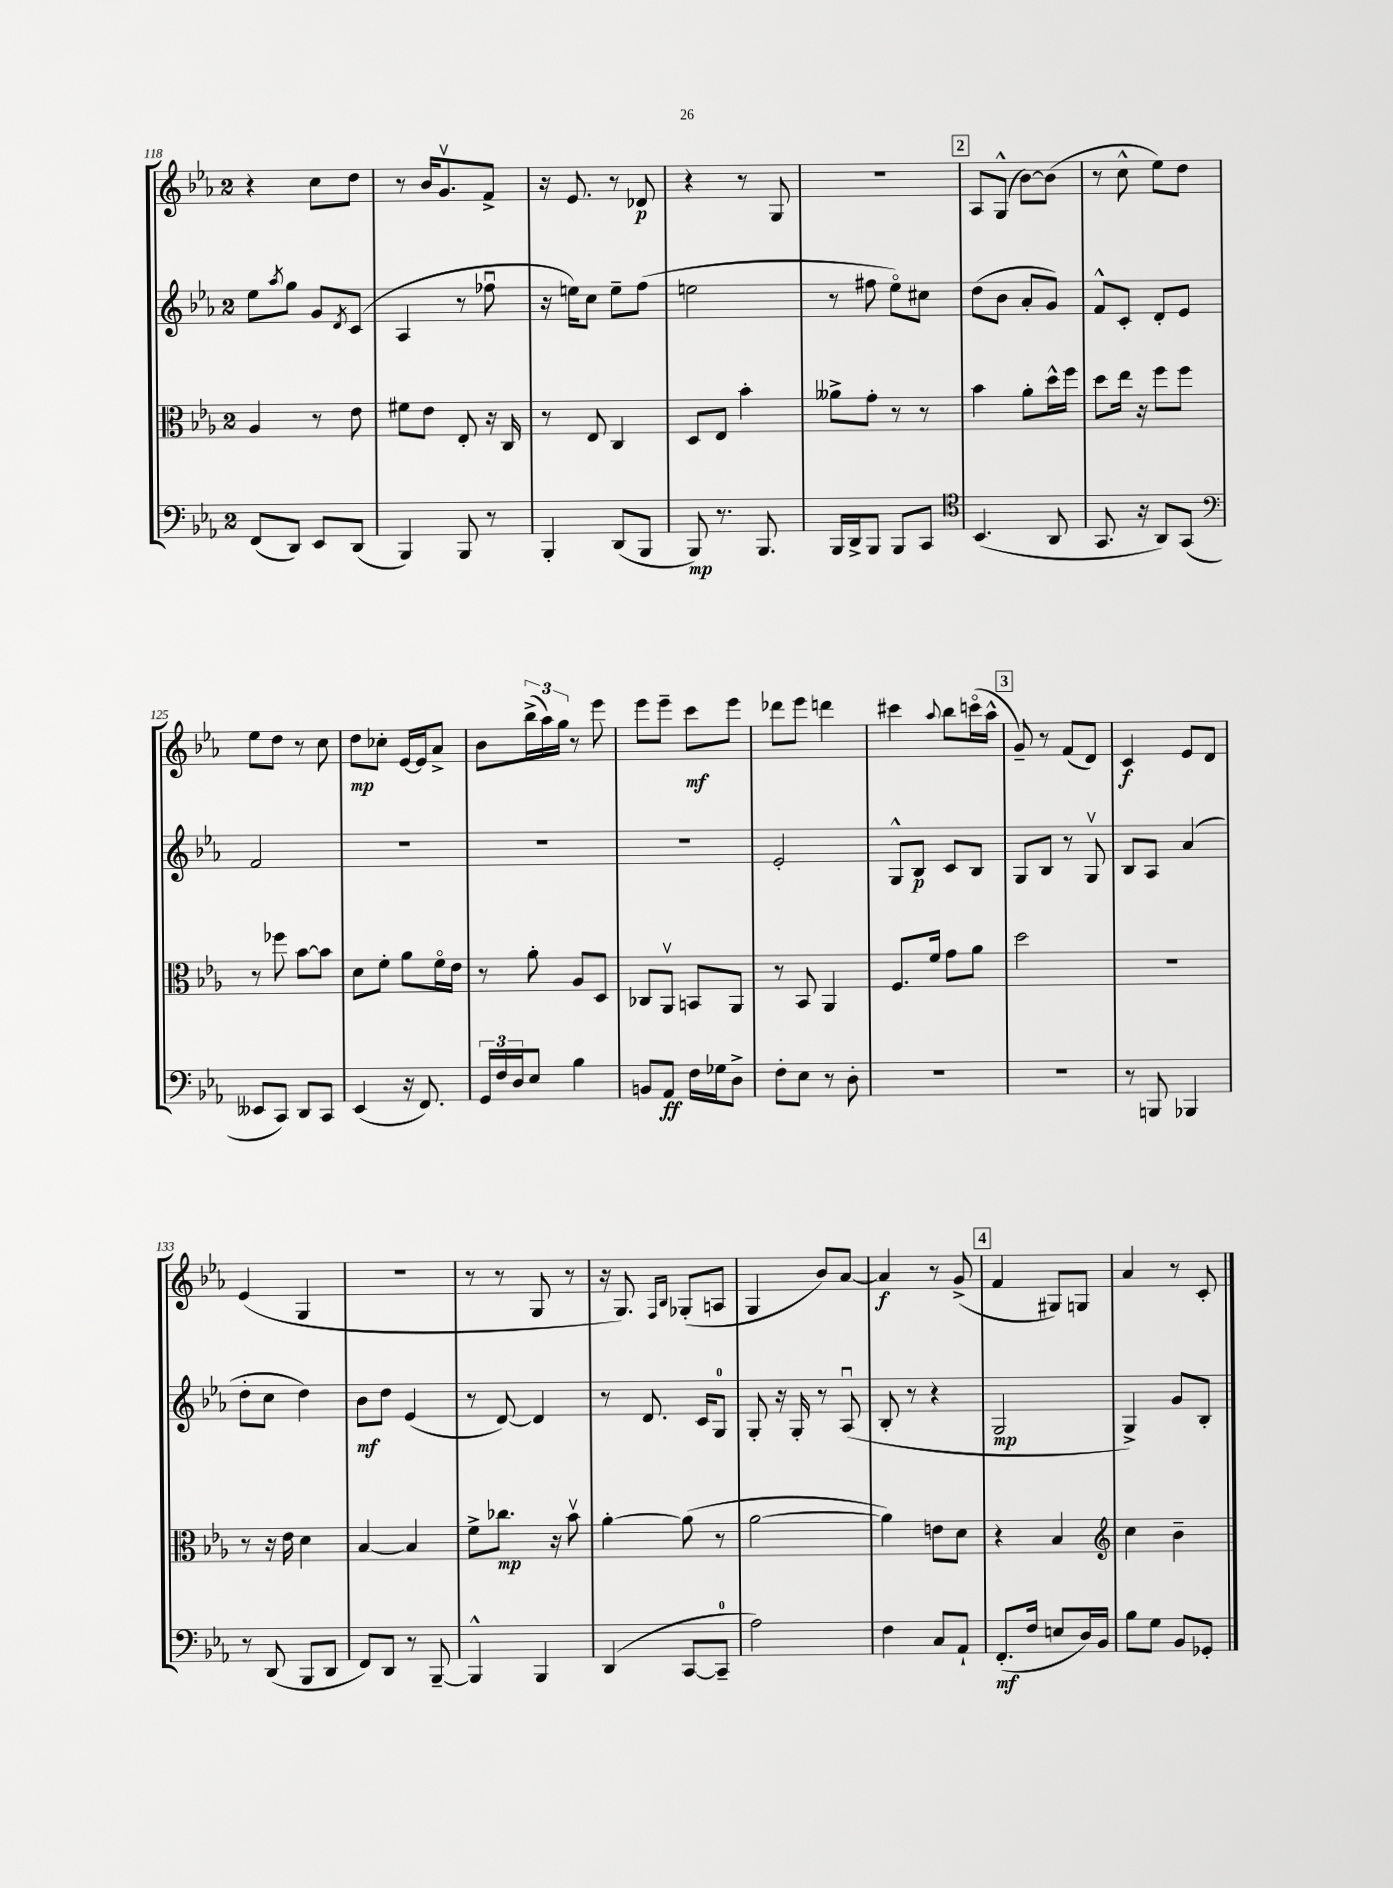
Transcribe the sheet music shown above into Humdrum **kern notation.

**kern	**dynam	**kern	**dynam	**kern	**dynam	**kern	**dynam
*part4	*part4	*part3	*part3	*part2	*part2	*part1	*part1
*staff4	*staff4	*staff3	*staff3	*staff2	*staff2	*staff1	*staff1
*clefF4	*	*clefC3	*	*clefG2	*	*clefG2	*
*k[b-e-a-]	*	*k[b-e-a-]	*	*k[b-e-a-]	*	*k[b-e-a-]	*
*M2/4	*	*M2/4	*	*M2/4	*	*M2/4	*
=118	=118	=118	=118	=118	=118	=118	=118
(8FF/L	.	4A-/	.	8ee-\L	.	4r	.
.	.	.	.	8qaa-/	.	.	.
8DD/J)	.	.	.	8gg\J	.	.	.
8EE-/L	.	8r	.	8g/L	.	8cc\L	.
.	.	.	.	8qd/	.	.	.
(8DD/J	.	8e-\	.	(8c/J	.	8dd\J	.
=119	=119	=119	=119	=119	=119	=119	=119
4BBB-/)	.	8f#X\L	.	4A-/	.	8r	.
.	.	8e-\J	.	.	.	16b-/KL	.
.	.	.	.	.	.	8.gv/	.
8BBB-/	.	8E-'/	.	8r	.	.	.
8r	.	16r	.	8ff-Xu\	.	8f^/J	.
.	.	16C/	.	.	.	.	.
=120	=120	=120	=120	=120	=120	=120	=120
4BBB-'/	.	8r	.	16r	.	16r	.
.	.	.	.	16een\KL)	.	8.e-/	.
.	.	8E-/	.	8cc\J	.	.	.
(8DD/L	.	4C/	.	8ee~\L	.	8r	.
8BBB-/J	.	.	.	(8ff\J	.	8d-X/	p
=121	=121	=121	=121	=121	=121	=121	=121
8BBB-/)	mp	8D/L	.	2een\	.	4r	.
8.r	.	8E-/J	.	.	.	.	.
.	.	4b-'\	.	.	.	8r	.
8.BBB-/	.	.	.	.	.	.	.
.	.	.	.	.	.	8G/	.
=122	=122	=122	=122	=122	=122	=122	=122
16BBB-/LL	.	8a--X^\L	.	8r	.	2r	.
16DD^/J	.	.	.	.	.	.	.
8BBB-/J	.	8g'\J	.	8ff#X\	.	.	.
8BBB-/L	.	8r	.	8ee-\L)	.	.	.
8CC/J	.	8r	.	8cc#X\J	.	.	.
!!LO:REH:place=s1:t=2
=123	=123	=123	=123	=123	=123	=123	=123
*clefC4	*	*	*	*	*	*	*
(4.BB-/	.	4b-\	.	(8dd\L	.	8A-/L	.
.	.	.	.	8b-\J	.	(8G^^/J	.
.	.	8a-'\L	.	8a-'/L	.	[8b-\L)	.
8AA-/	.	16dd^^\L	.	8g/J)	.	(8b-\J]	.
.	.	16ff\JJ	.	.	.	.	.
=124	=124	=124	=124	=124	=124	=124	=124
8.GG/	.	8dd\L	.	8f^^/L	.	8r	.
.	.	16ee-\Jk	.	8c'/J	.	8cc^^\	.
16r	.	16r	.	.	.	.	.
8AA-/L)	.	8ff\L	.	8d'/L	.	8ee-\L)	.
(8GG/J	.	8ff\J	.	8e-/J	.	8dd\J	.
!!LO:LB:g=z
=125	=125	=125	=125	=125	=125	=125	=125
*clefF4	*	*	*	*	*	*	*
8EE--X/L	.	8r	.	2f/	.	8ee-\L	.
8CC/J)	.	8ff-X\	.	.	.	8dd\J	.
8DD/L	.	[8b-\L	.	.	.	8r	.
8CC/J	.	8b-\J]	.	.	.	8cc\	.
=126	=126	=126	=126	=126	=126	=126	=126
(4EE-/	.	8d\L	.	2r	.	8dd\L	mp
.	.	8f'\J	.	.	.	8cc-X'\J	.
16r	.	8a-\L	.	.	.	[16e-/LL	.
8.FF/)	.	.	.	.	.	16e-/J]	.
.	.	16f\L	.	.	.	8a-^/J	.
.	.	16e-\JJ	.	.	.	.	.
=127	=127	=127	=127	=127	=127	=127	=127
24GG/LL	.	8r	.	2r	.	8b-\L	.
24F/	.	.	.	.	.	.	.
24D/J	.	.	.	.	.	.	.
8E-/J	.	8a-'\	.	.	.	(24bb-^\L	.
.	.	.	.	.	.	24aa-\)	.
.	.	.	.	.	.	24gg\JJ	.
4B-\	.	8A-/L	.	.	.	8r	.
.	.	8D/J	.	.	.	8eee-\	.
=128	=128	=128	=128	=128	=128	=128	=128
8BBn/L	.	8C-X/L	.	2r	.	8eee-\L	.
8AA-/J	ff	8AA-v/J	.	.	.	8eee-~\J	.
16F\LL	.	8BBn/L	.	.	.	8ccc\L	mf
16G-X\J	.	.	.	.	.	.	.
8D^\J	.	8AA-/J	.	.	.	8eee-\J	.
=129	=129	=129	=129	=129	=129	=129	=129
8F'\L	.	8r	.	2e-'/	.	8ddd-X\L	.
8E-\J	.	8BB-/	.	.	.	8eee-\J	.
8r	.	4AA-/	.	.	.	4dddn\	.
8D'\	.	.	.	.	.	.	.
=130	=130	=130	=130	=130	=130	=130	=130
2r	.	8.F/L	.	8G^^/L	.	4ccc#X\	.
.	.	.	.	8B-/J	p	.	.
.	.	16f/Jk	.	.	.	.	.
.	.	.	.	.	.	8qqaa-/	.
.	.	8g\L	.	8c/L	.	8bb-\L	.
.	.	8a-\J	.	8B-/J	.	(16cccn\L	.
.	.	.	.	.	.	16aa-^^\JJ	.
!!LO:REH:place=s1:t=3
=131	=131	=131	=131	=131	=131	=131	=131
2r	.	2dd\	.	8G/L	.	8g~/)	.
.	.	.	.	8B-/J	.	8r	.
.	.	.	.	8r	.	(8f/L	.
.	.	.	.	8Gv/	.	8d/J)	.
=132	=132	=132	=132	=132	=132	=132	=132
8r	.	2r	.	8B-/L	.	4c/	f
8BBBn/	.	.	.	8A-/J	.	.	.
4BBB-X/	.	.	.	(4a-/	.	8e-/L	.
.	.	.	.	.	.	8d/J	.
!!LO:LB:g=z
=133	=133	=133	=133	=133	=133	=133	=133
8r	.	8r	.	8dd'\L	.	(4e-/	.
(8DD/	.	16r	.	8cc\J	.	.	.
.	.	16e-\	.	.	.	.	.
8BBB-/L	.	4d\	.	4dd\)	.	4G/	.
8DD/J	.	.	.	.	.	.	.
=134	=134	=134	=134	=134	=134	=134	=134
8FF/L)	.	[4B-/	.	8b-\L	mf	2r	.
8DD/J	.	.	.	8dd\J	.	.	.
8r	.	4B-/]	.	(4e-/	.	.	.
[8BBB-~/	.	.	.	.	.	.	.
=135	=135	=135	=135	=135	=135	=135	=135
4BBB-^^/]	.	8f^\L	.	8r	.	8r	.
.	.	8.cc-X\J	mp	[8d/)	.	8r	.
4BBB-/	.	.	.	4d/]	.	8G/	.
.	.	16r	.	.	.	.	.
.	.	8b-v\	.	.	.	8r	.
=136	=136	=136	=136	=136	=136	=136	=136
(4DD/	.	[4a-'\	.	8r	.	16r	.
.	.	.	.	.	.	8.G/)	.
.	.	.	.	8.d/	.	.	.
.	.	.	.	.	.	16qqF/LL	.
.	.	.	.	.	.	16qqB-/JJ	.
[8CC/L	.	(8a-\]	.	.	.	(8G-X'/L	.
.	.	.	.	16c/KL	.	.	.
8CC~/J]	.	8r	.	8G/J	.	8An/J	.
=137	=137	=137	=137	=137	=137	=137	=137
2A-\)	.	[2a-\	.	8G'/	.	4G/	.
.	.	.	.	16r	.	.	.
.	.	.	.	16G'/	.	.	.
.	.	.	.	8r	.	8b-/L)	.
.	.	.	.	(8A-u/	.	[8a-/J	.
=138	=138	=138	=138	=138	=138	=138	=138
4F\	.	4a-\])	.	8B-'/	.	4a-/]	f
.	.	.	.	8r	.	.	.
8C/L	.	8en\L	.	4r	.	8r	.
8AA-`/J	.	8d\J	.	.	.	(8g^/	.
!!LO:REH:place=s1:t=4
=139	=139	=139	=139	=139	=139	=139	=139
(8.FF'/L	mf	4r	.	2G/	mp	4f/	.
16F/Jk	.	.	.	.	.	.	.
8En/L	.	4B-/	.	.	.	8G#X/L)	.
16D/L)	.	.	.	.	.	8Gn/J	.
16BB-/JJ	.	.	.	.	.	.	.
=140	=140	=140	=140	=140	=140	=140	=140
*	*	*clefG2	*	*	*	*	*
8B-\L	.	4cc\	.	4G^/)	.	4a-/	.
8G\J	.	.	.	.	.	.	.
8BB-/L	.	4b-~\	.	8g/L	.	8r	.
8GG-X'/J	.	.	.	8B-'/J	.	8c'/	.
==	==	==	==	==	==	==	==
*-	*-	*-	*-	*-	*-	*-	*-
